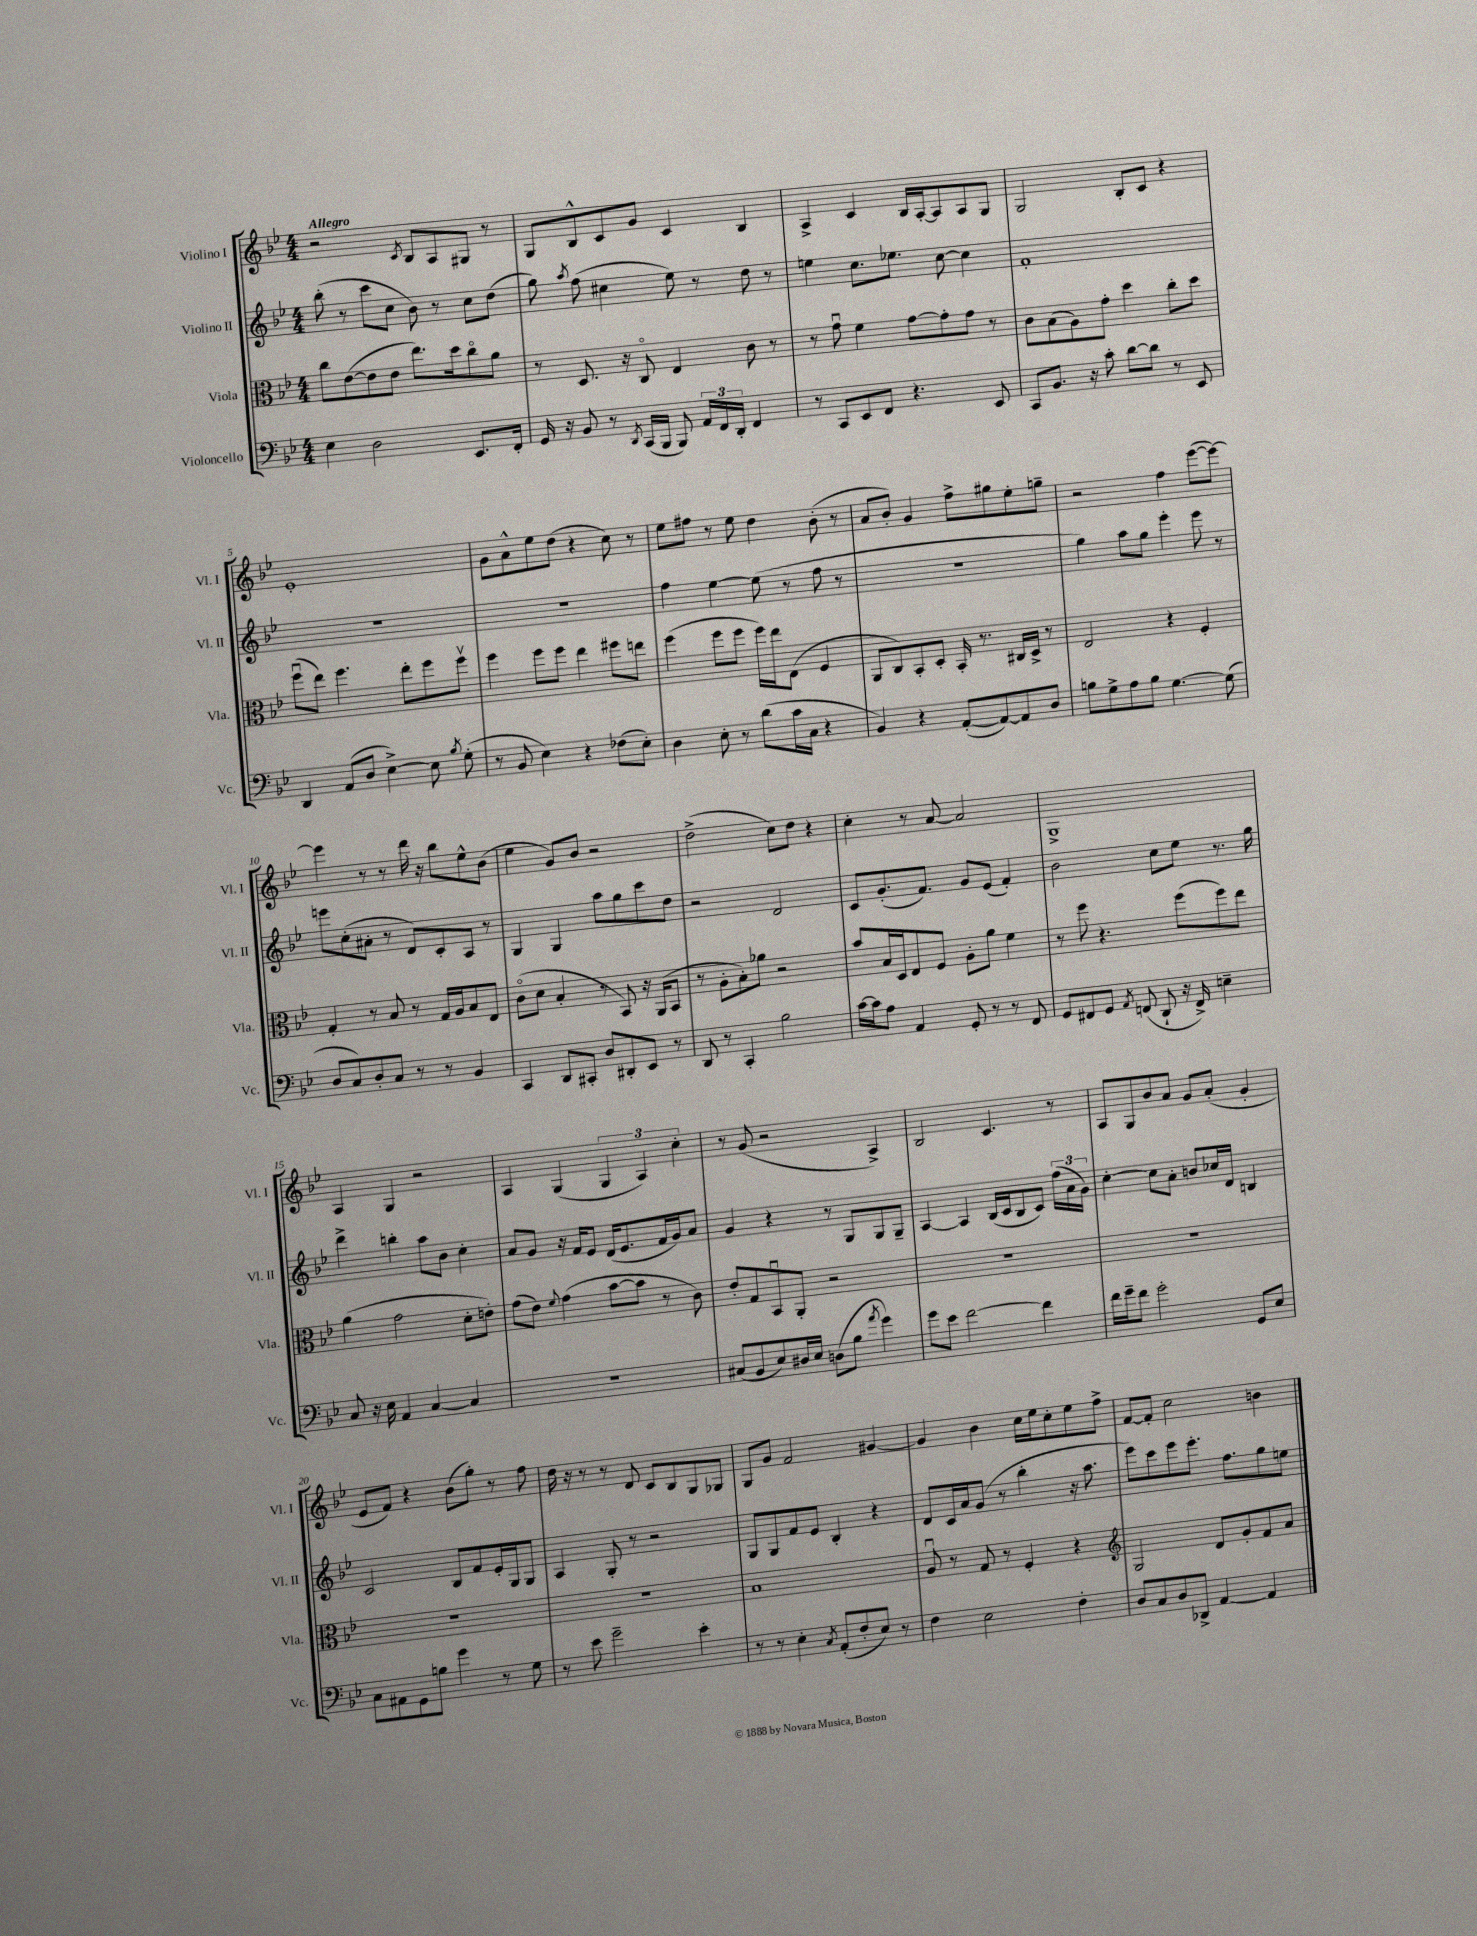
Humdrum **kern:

**kern	**kern	**kern	**kern
*part4	*part3	*part2	*part1
*staff4	*staff3	*staff2	*staff1
*I"Violoncello	*I"Viola	*I"Violino II	*I"Violino I
*I'Vc.	*I'Vla.	*I'Vl. II	*I'Vl. I
*clefF4	*clefC3	*clefG2	*clefG2
*k[b-e-]	*k[b-e-]	*k[b-e-]	*k[b-e-]
*M4/4	*M4/4	*M4/4	*M4/4
=1	=1	=1	=1
!	!	!	!LO:TX:a:B:t=Allegro
4E-\	8cc\L	(8bb-'\	2r
.	([8e-\	8r	.
2D\	8e-\]	8ccc\L	.
.	8e-\J	8cc\J	.
.	.	.	8qc/
.	8.ee-\L)	8b-\)	8B-/L
.	.	8r	8A/
.	16dd\k	.	.
8.EE-/L	8cc\	8cc\L	8G#X/J
.	8a\J	(8dd\J	8r
16FF'/Jk	.	.	.
=2	=2	=2	=2
16GG/	8r	8gg\)	8G/L
16r	.	.	.
.	.	8qaa/	.
8BB-/	8.D/	(8ff\	8B-^^/
8r	.	4cc#X\	8c/
.	16r	.	.
8qDD/	.	.	.
(16CC/LL	8C/	.	8g/J
16BBB-/JJ	.	.	.
8BBB-/)	4E-/	8ee-\)	4c/
24AA/LL	.	8r	.
24FF/	.	.	.
24DD'/JJ	.	.	.
4FF/	8c\	8dd\	4B-/
.	8r	8r	.
=3	=3	=3	=3
8r	8r	4een\	4A^/
8CC/L	8gu\	.	.
8EE-/	4f\	8.cc\L	4c/
8FF/J	.	.	.
.	.	8.ee-X\J	.
4.r	[8g\L	.	16B-/LL
.	.	.	[16A'/J
.	8g'\]	[8cc\	8A/]
.	8g\J	4cc\]	8A/
8EE-/	8r	.	8G/J
=4	=4	=4	=4
8CC/L	8c\L	1f'	2G/
8.BB-/J	(8B-\	.	.
.	8A\)	.	.
16r	.	.	.
8c'\	8g'\J	.	.
[8d\L	4dd\	.	8B-'/L
8d\J]	.	.	8c/J
8r	8cc'\L	.	4r
8EE-/	8dd\J	.	.
!!LO:LB:g=z
=5	=5	=5	=5
4DD/	(8ffu\L	1r	1e-'
.	8ee-\J)	.	.
(8AA/L	4.ff\	.	.
8D/J	.	.	.
[4E-^\)	.	.	.
.	8ee-'\L	.	.
8E-\]	8ff\	.	.
8qB-/	.	.	.
(8G'\	8ffv\J	.	.
=6	=6	=6	=6
8r	4ff\	1r	8g\L
8BB-/	.	.	8a^^\
4E-\)	8ff\L	.	8ee-\
.	8ff\J	.	(8dd\J
4r	4ee-\	.	4r
(8F-X\L	8ff#X\L	.	8cc\)
8E-'\J)	8een\J	.	8r
=7	=7	=7	=7
4D\	(4ff\	4ff\	8ee-\L
.	.	.	8ff#X\J
8E-'\	8ff\L	[4ee-\	8r
8r	8ff\J	.	8ee-\
(8d\L	16ff\LL)	(8ee-\]	4dd\
.	16ee-\J	.	.
16c\L	(8E-\J	8r	.
16C\JJ	.	.	.
4r	4F/	8ff\	(8b-'\
.	.	8r	8r
=8	=8	=8	=8
4BB-/)	8AA/L	1r	8a/L
.	8C/)	.	8b-'/J)
4r	8BB-'/	.	4g/
.	8D'/J	.	.
([8AA'/L	16BB-'/	.	8ff^\L
.	8.r	.	.
8AA/_)	.	.	8gg#X\
8AA/]	16C#X/LL	.	8ee-'\
.	16D^/JJ	.	.
8D/J	8r	.	8ggn~\J
=9	=9	=9	=9
8Bn\L	2E-/	4gg\)	2r
8G^\	.	.	.
8A\	.	8aa\L	.
8B\J	.	8gg\J	.
[4.G\	4r	4eee-'\	4ff\
.	4F'/	8eee-\	([8eee-\L
(8G\]	.	8r	8eee-\J_)
!!LO:LB:g=z
=10	=10	=10	=10
8D/L	4G'/	8eeen\L	4eee-\]
8C/)	.	(8cc'\	.
8D'/	8r	8a#X'\J	8r
8C/J	8B-/	8r	8r
8r	8r	8d/L)	16ddd\
.	.	.	16r
8r	16G/LL	8c'/	8bb-\L
.	16A/J	.	.
4BB-/	8B-/	8A/J	8ee-^^\
.	8E-/J	8r	(8b-\J
=11	=11	=11	=11
4CC/	(8c\L	4G/	4ee-\
.	8d\J	.	.
8DD/L	4B-'/	4G/	8g/L)
8CC#X'/J	.	.	8b-/J
8D/L	8r	8aa\L	2r
8DD#X'/	8BB-/)	8gg\	.
8EE-/J	16r	8ccc\	.
.	(16AA/KL	.	.
8r	8BB-/J	8dd\J	.
=12	=12	=12	=12
8DD/	8r	2r	(2dd^\
8r	8A'\L	.	.
4CC'/	8B-'\)	.	.
.	8a-X\J	.	.
2B-\	2r	2d/	8cc\L)
.	.	.	8dd\J
.	.	.	4r
=13	=13	=13	=13
[16c\LL	8b-/L	8c/L	4cc'\
16c\J]	.	.	.
8A\J	16B-/L	(8.g'/	.
.	16D/J	.	.
4AA/	8E-/	.	8r
.	.	8.f/J)	.
.	8F/J	.	[8a/
8GG'/	8A'\L	8g/L	2a/]
8r	8a\J	(8e-/J	.
8r	4f\	4f'/)	.
8FF/	.	.	.
=14	=14	=14	=14
8GG/L	8r	2b-\	1G^
8FF#X/	8ff\	.	.
8GG/J	4.r	.	.
8qAA/	.	.	.
(8FFn/	.	.	.
8DD`/	.	8cc\L	.
16r	(8ff\L	8ee-\J	.
16FF^/)	.	.	.
4En~\	8ff\)	8.r	.
.	8ee-\J	.	.
.	.	16gg\	.
!!LO:LB:g=z
=15	=15	=15	=15
8C/	(4a\	4ddd^\	4A/
16r	.	.	.
16E-\	.	.	.
4AA/	2g\	4bbn'\	4G/
[4C/	.	8aa\L	2r
.	.	8b-\J	.
4C/]	8d'\L	4cc'\	.
.	8en'\J)	.	.
=16	=16	=16	=16
1r	(8g\L	8a/L	4A/
.	8e-\J)	8g/J	.
.	8qqf/	.	.
.	(4g\	16r	(4G/
.	.	16f/KL	.
.	.	8e-/J	.
.	[8b-\L	(16d/KL	6G/
.	.	8.e-/	.
.	8b-\J]	.	.
.	.	.	6A/)
.	8r	16f/L	.
.	.	16g/J)	.
.	.	.	6cc'\
.	8c\)	8a/J	.
=17	=17	=17	=17
(8C#X/L	8e-'/L	4g/	8r
8BB-/	8G/	.	(8g/
8E-/)	8BB-u/	4r	2r
16D#X/L	8AA'/J	.	.
16E-/JJ	.	.	.
(8Dn\L	2r	8r	.
8B-\J	.	8G/L	.
8qa/	.	.	.
4g\)	.	8G/	4A^/)
.	.	8G~/J	.
=18	=18	=18	=18
8g\L	1r	[4A/	2B-/
8e-\J	.	.	.
[2f\	.	4A/]	.
.	.	(16B-/LL	4.c/
.	.	16c/J	.
.	.	8B-/	.
4f\]	.	8c/J)	.
.	.	(24ff\LL	8r
.	.	24a\	.
.	.	24g\JJ)	.
=19	=19	=19	=19
16f\LL	1r	[4cc'\	8A/L
16g~\J	.	.	.
8f\J	.	.	8G/
2g'\	.	8cc\L]	8b-/
.	.	8a'\J	8a/J
.	.	8bn/L	8g/L
.	.	16cc-X/L	(8a'/J
.	.	16d/JJ	.
8GG/L	.	4Bn/	4g'/
8E-/J	.	.	.
!!LO:LB:g=z
=20	=20	=20	=20
8C\L	1r	2c/	8e-/L
8AA#X\	.	.	8f/J)
8GG\	.	.	4r
8Bn\J	.	.	.
4g\	.	8B-/L	(8b-\L
.	.	8f/	8gg'\J)
8r	.	16e-'/L	8r
.	.	16G/J	.
8G\	.	8G/J	8ff\
=21	=21	=21	=21
8r	1r	4A/	16dd\
.	.	.	16r
8e-\	.	.	8r
2g~\	.	8G'/	8r
.	.	8r	8d/
.	.	2r	8c/L
.	.	.	8B-/
4e-'\	.	.	8G/
.	.	.	8G-X/J
=22	=22	=22	=22
8r	1B-	8G/L	8G/L
8r	.	8G/	8g/J
4E-'\	.	8f/	2f/
.	.	8e-/J	.
8qC/	.	.	.
(8AA'/L	.	4B-'/	.
8F'/	.	.	.
8E-/J)	.	4r	[4g#X/
8r	.	.	.
=23	=23	=23	=23
4F\	8Au/	8d/L	4g#/]
.	8r	16c/L	.
.	.	16a/J	.
2E-\	8G/	(8g/J	4b-\
.	8r	8r	.
.	4F'/	4bb-'\	16cc\LL
.	.	.	16ee-\J
.	.	.	8cc'\
4F'\	4r	16r	8ee-\
.	.	8.aa\	.
.	.	.	8ff^\J
=24	=24	=24	=24
*	*clefG2	*	*
8D/L	2G/	8eee-\L)	[8f/L
8C/	.	8ccc\	8f'/J]
8D/	.	8eee-\	2cc\
8DD-X^/J	.	8.eee-'\J	.
[4AA/	8d/L	.	.
.	.	8.ff\L	.
.	8g'/	.	.
4AA/]	8f/	8gg\	4bn\
.	8a/J	8een\J	.
==	==	==	==
*-	*-	*-	*-
